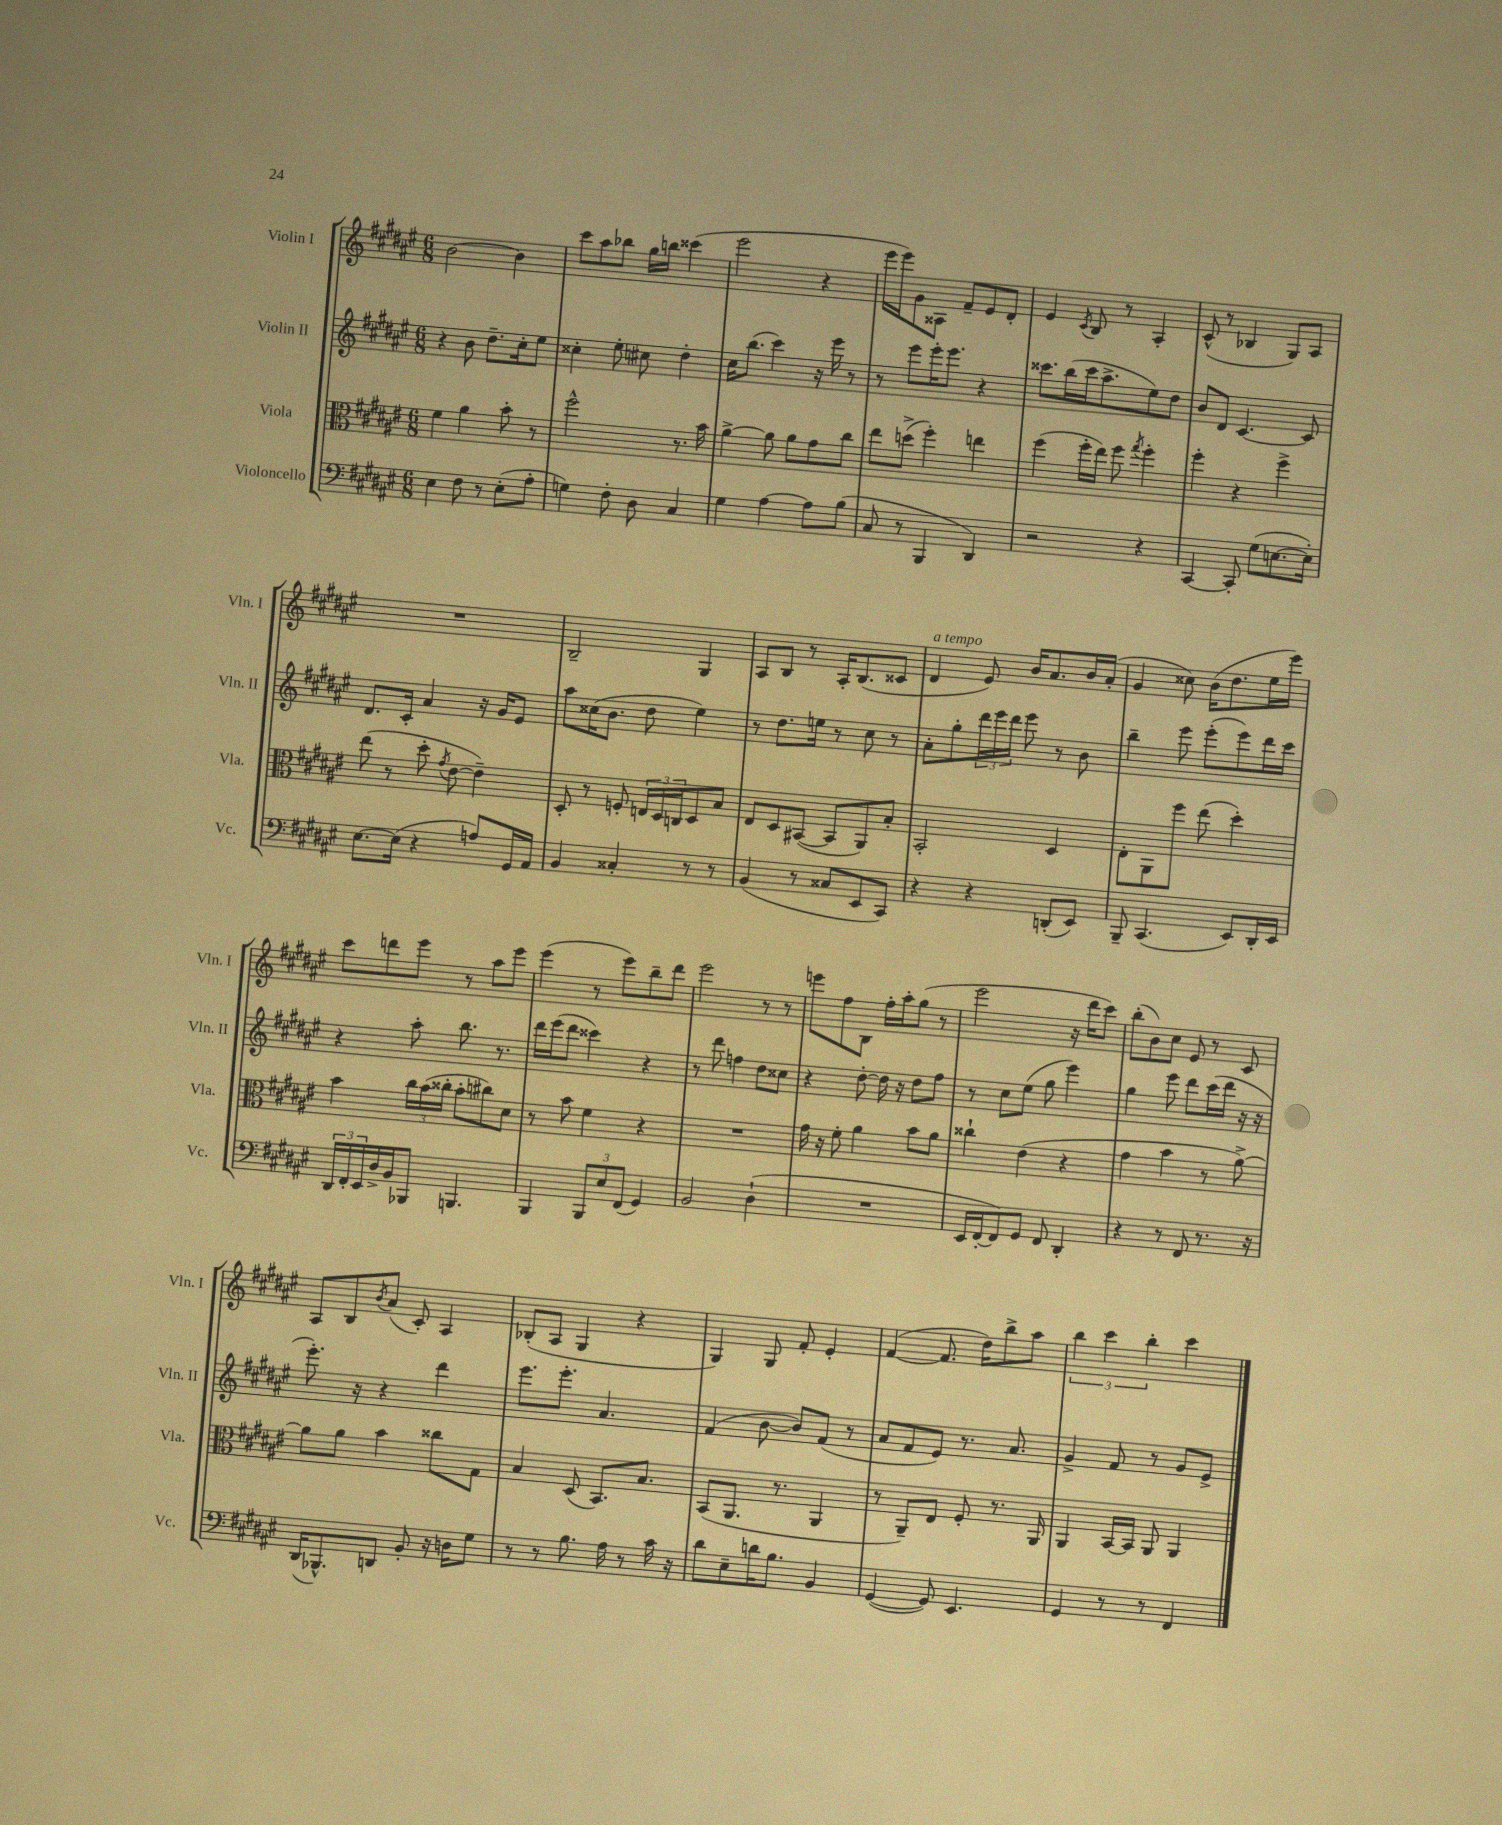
<<
\new StaffGroup <<
\new Staff = "s0" \with { instrumentName = "Violin I" shortInstrumentName = "Vln. I" } {
    \clef treble \key fis \major \numericTimeSignature \time 6/8
    b'2~ b'4 |
    cis'''8 ais''8 bes''8 gis''16 b''16 cisis'''4( |
    eis'''2 r4 |
    eis'''16 eis'''16) gis'8 aisis8 fis'8-- eis'8 dis'8-. |
    eis'4 \acciaccatura { cis'8 } b8 r8 ais4-. |
    cis'8-^( r8 bes4 gis8) ais8 |
    R2. |
    b2-- gis4 |
    ais8 b8 r8 ais16-. b8.( cisis'8 |
    dis'4^\markup { \italic "a tempo" } eis'8) b'16 ais'8. b'16 ais'16-.( |
    gis'4 cisis''8) b'16( dis''8. eis''16 eis'''16) |
    cis'''8 d'''8 eis'''8 r8 ais''8 eis'''8 |
    eis'''4( r8 eis'''8) b''8-- dis'''8 |
    eis'''2 r8 r8 |
    e'''8 fis''8 b8 fis''16-. ais''16-. gis''8( r8 |
    eis'''2 r16 dis'''16 cis'''8) |
    b''8-.( b'8) cis''8 eis'8 r8 cis'8 |
    ais8 b8 \acciaccatura { b'8 } ais'8( cis'8-.) ais4 |
    bes8-.( ais8 gis4 r4 |
    gis4) gis8 fis'8-. eis'4-. |
    fis'4~( fis'8. dis''16) b''8-> ais''8 |
    \tuplet 3/2 { b''4 cis'''4 b''4-. } cis'''4 \bar "|." |
}
\new Staff = "s1" \with { instrumentName = "Violin II" shortInstrumentName = "Vln. II" } {
    \clef treble \key fis \major \numericTimeSignature \time 6/8
    r4 b'8 dis''8.-- cis''16-. eis''8 |
    cisis''4-. eis''8-. cis''8 dis''4-. |
    cis''16 b''8.( cis'''4) r16 eis'''16 r8 |
    r8 eis'''8 eis'''16-. eis'''8. r4 |
    cisis'''8. b''16( cisis'''16 ais''8.-> eis''8) dis''8 |
    b'8 dis'8 cis'4.~ cis'8 |
    dis'8. cis'16-. ais'4 r16 gis'16 eis'8 |
    ais''8 cisis''16( b'8. dis''8 eis''4) |
    r8 dis''8. e''16 r8 cis''8 r8 |
    ais'8-. gis''8-. \tuplet 3/2 { dis'''16 eis'''16 dis'''16 } eis'''8 r8 b'8 |
    b''4-- eis'''8 eis'''8-.( eis'''8) dis'''16 cis'''16 |
    r4 ais''8-. b''8. r8. |
    dis'''16 eis'''16( dis'''8 cisis'''4) r4 |
    r8 dis'''8 f''4 dis''8 cisis''8 |
    r4 dis''8~-. dis''16 r16 dis''8 fis''8 |
    r8 cis''8 eis''8( gis''8 eis'''4) |
    gis''4 eis'''8 dis'''8 cis'''16( dis'''16 r16 r16 |
    eis'''8.-.) r16 r4 dis'''4 |
    eis'''8. eis'''8.-. ais'4. |
    fis'4( b'8~ b'8) fis'8( r8 |
    ais'8 fis'8 eis'8) r8. ais'8. |
    gis'4-> fis'8 r8 gis'8 eis'8-> \bar "|." |
}
\new Staff = "s2" \with { instrumentName = "Viola" shortInstrumentName = "Vla." } {
    \clef alto \key fis \major \numericTimeSignature \time 6/8
    fis'4 ais'4 b'8-. r8 |
    fis''2-^ r8. b'16 |
    ais'4~-> ais'8 ais'8 gis'8 cis''8 |
    eis''8 d''8->( fis''4-.) e''4 |
    fis''4( fis''16-. eis''16) fis''8 \acciaccatura { gis''8 } fis''4-. |
    fis''4-. r4 fis''4-> |
    eis''8( r8 dis''8-. \acciaccatura { gis'8 } eis'8~ eis'4--) |
    dis8-. r8 f8-. \tuplet 3/2 { e16 dis16 c16 } dis8 b8 |
    eis8 dis8 bis,8~( bis,8 ais,8) b8-. |
    b,2-. dis4 |
    eis8-. ais,8 fis''8 eis''8( dis''4-.) |
    b'4 \tuplet 3/2 { cis''16 b'16( cisis''16-. } b'8-. cis''8) dis'8 |
    r8 b'8 fis'4 r4 |
    R2. |
    gis'16 r16 fis'8-. ais'4 b'8 ais'8 |
    cisis''4-! eis'4( r4 |
    gis'4 b'4 r8 ais'8~->) |
    ais'8 ais'8 b'4 cisis''8 gis8 |
    b4 dis8( b,8.) b8. |
    b,8( ais,8. r8. ais,4 |
    r8 ais,8--) eis8 fis8-. r8. ais,16 |
    ais,4 b,16~ b,16 ais,8 ais,4 \bar "|." |
}
\new Staff = "s3" \with { instrumentName = "Violoncello" shortInstrumentName = "Vc." } {
    \clef bass \key fis \major \numericTimeSignature \time 6/8
    eis4 fis8 r8 eis8-.( ais8-. |
    g4) fis8-. dis8 cis4 |
    gis4 ais4~ ais8 b8( |
    cis8 r8 b,,4 dis,4) |
    r2 r4 |
    cis,4~ cis,8-. gis8( e8.~ e16-.) |
    eis8.~ eis16( r4 a8) gis,16 ais,16 |
    b,4 cisis4-. r8 r8 |
    b,4( r8 cisis8 eis,8 cis,8) |
    r4 r4 d,8-.( eis,8) |
    b,,8-- cis,4.( eis,8) dis,16-. eis,16 |
    \tuplet 3/2 { dis,16 fis,16-. eis,16 } dis16-> b,16 bes,,8 b,,4. |
    b,,4 \tuplet 3/2 { b,,8 eis8 fis,8( } gis,4) |
    b,2 dis4-!( |
    R2. |
    eis,16 fis,16~-. fis,8) gis,8 fis,8 dis,4-. |
    r4 r8 fis,8 r8. r16 |
    dis,16( bes,,8.-^) d,8 b,8-. r16 d16 gis8 |
    r8 r8 b8. ais16 r8 cis'16 r16 |
    dis'8 eis8-- d'16 b8. b,4 |
    gis,4~( gis,8) eis,4. |
    gis,4 r8 r8 fis,4 \bar "|." |
}
>>
>>
\layout { \context { \Score \remove "Bar_number_engraver" } }
